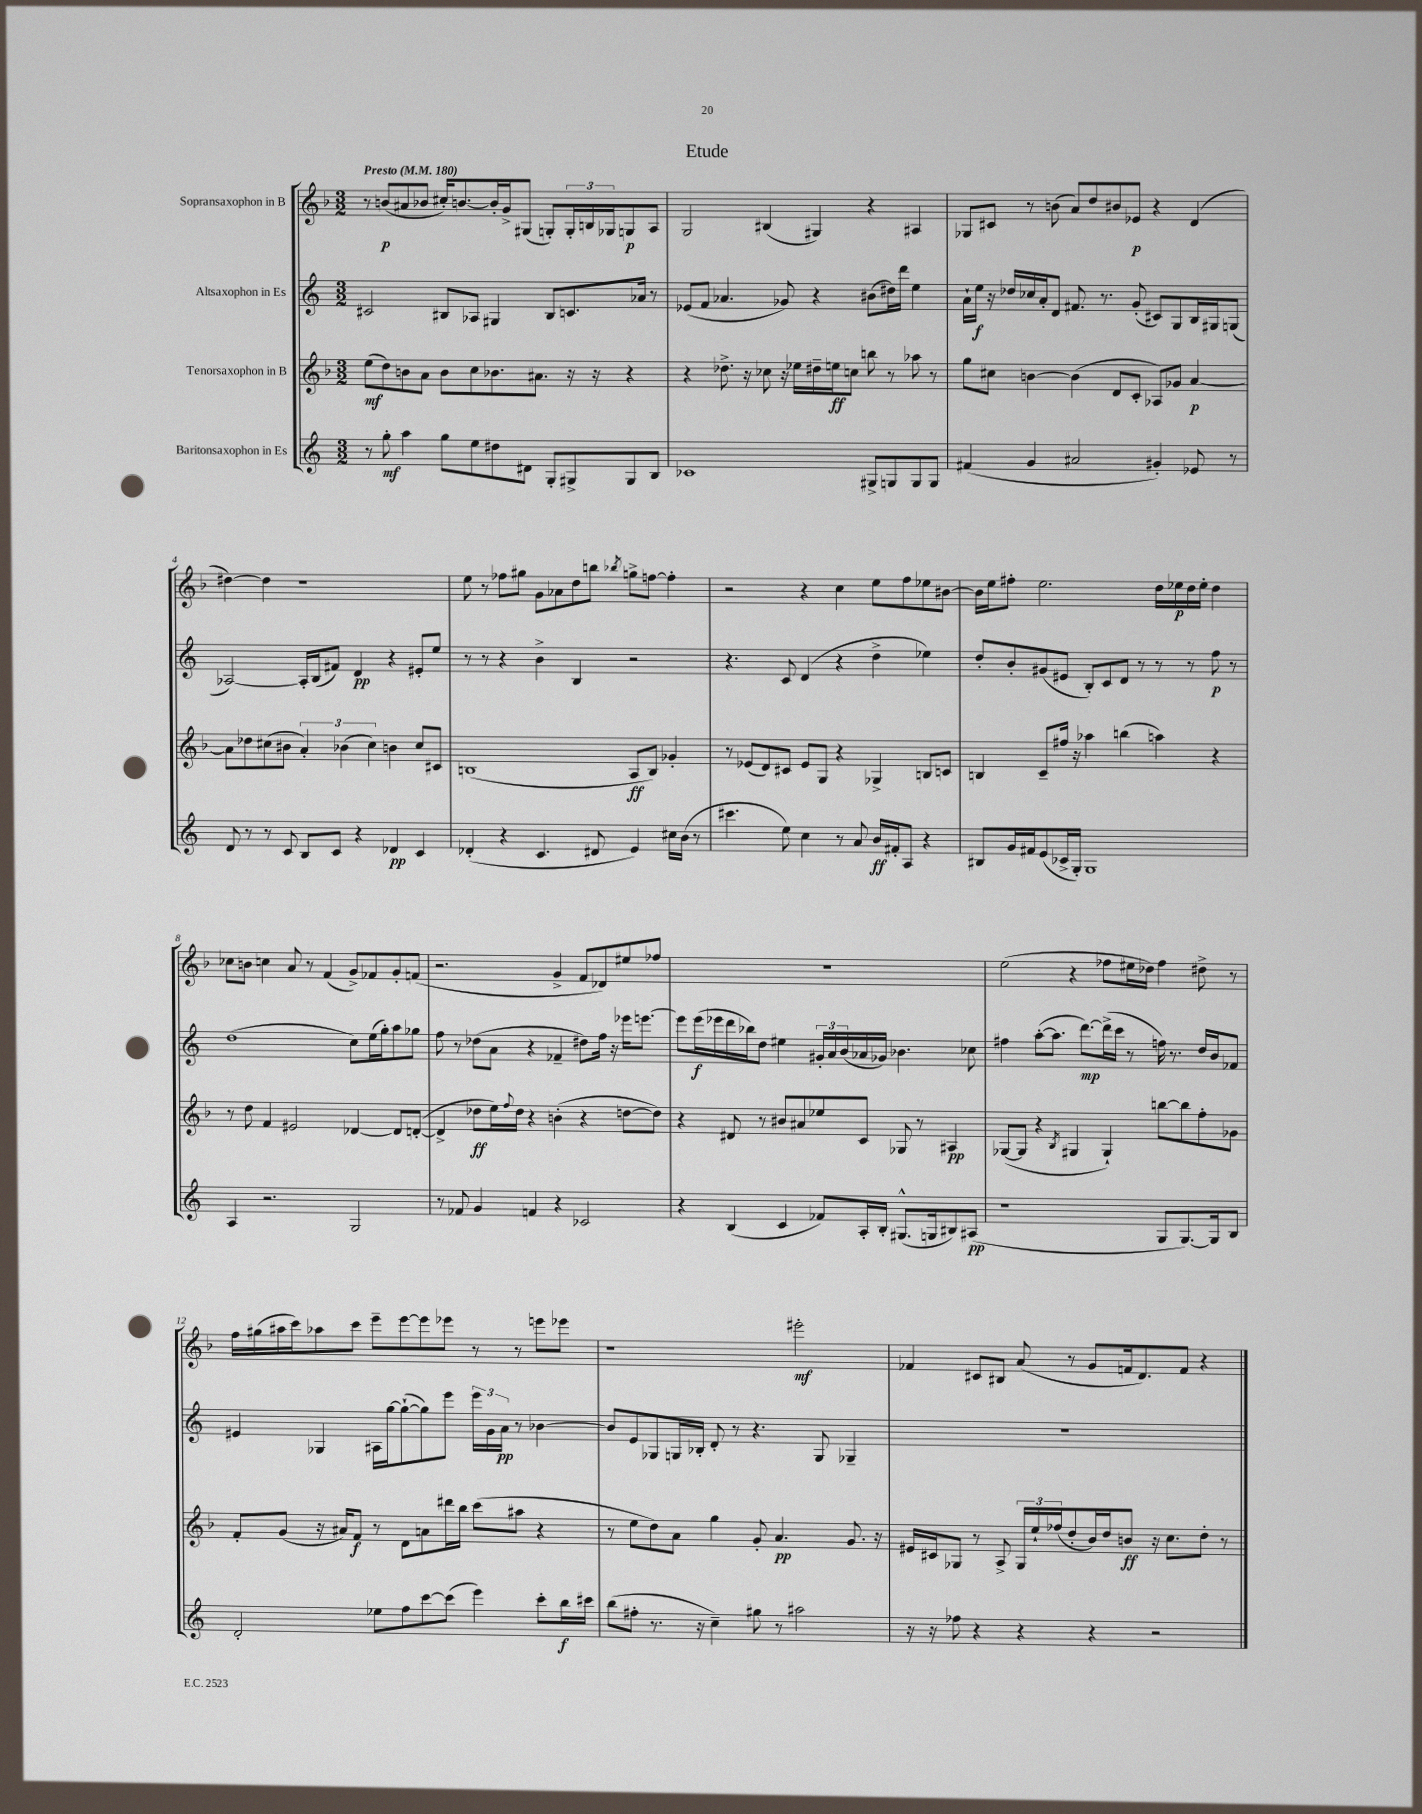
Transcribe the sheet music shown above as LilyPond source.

\header { title = "Etude" }
<<
\new StaffGroup <<
\new Staff = "s0" \with { instrumentName = "Sopransaxophon in B" } {
    \clef treble \key f \major \numericTimeSignature \time 3/2 \tempo "Presto" 4 = 180
    r8 b'8\p( ais'8 bes'8 cis''16-.) b'8.~ b'16-. g'16-> gis8( g8-.) \tuplet 3/2 { g16-. b16 ges16 } g8\p a8 |
    g2 bis4( gis4) r4 ais4 |
    ges8 cis'8 r8 b'8( a'8) d''8 bis'8 ees'8\p r4 d'4( |
    dis''4~) dis''4 r1 |
    e''8 r8 fes''8 gis''8 g'8 aes'8 d''8 b''8 \acciaccatura { bes''8 } g''8-> f''8~ f''4-. |
    r2 r4 c''4 e''8 f''8 ees''8 bis'8~ |
    bis'16 e''16 fis''8-. e''2. d''16 ees''16\p d''16 ees''16-. d''4 |
    ces''8 b'8 c''4 a'8 r8 f'4( g'8->) fes'8 g'8-. f'8( |
    r2. g'4-> f'8 des'8) eis''8 fes''8 |
    R1. |
    e''2( r4 fes''8 eis''16 des''16) fes''4 dis''8-> r8 |
    f''16 gis''16( ais''16 c'''16) aes''8 c'''8 e'''8-- e'''8~ e'''8 ees'''8 r8 r8 e'''8 ees'''8 |
    r1 eis'''2-.\mf |
    fes'4 cis'8 bis8 a'8( r8 g'8 f'16 d'8.) f'8 r4 \bar "|." |
}
\new Staff = "s1" \with { instrumentName = "Altsaxophon in Es" } {
    \clef treble \key c \major \numericTimeSignature \time 3/2
    cis'2 bis8 aes8 gis4 bis8 c'8. aes'16 r8 |
    ees'8( f'8 aes'4. ges'8) r4 bis'8( dis''16) d'''16 e''4 |
    a'16-! e''16\f r16 des''16 ces''16 a'16-. d'8 fis'8. r8. g'8-.( cis'8) g8 b16 gis16 g8( |
    aes2~) aes16-. b16( fis'8) d'4\pp r4 eis'8-. e''8 |
    r8 r8 r4 b'4-> b4 r2 |
    r4. c'8 d'4( r4 d''4-> ees''4) |
    d''8-. b'8-. gis'8( eis'8 b8-.) c'8 d'8 r8 r8 r8 f''8\p r8 |
    d''1( c''8) e''16( g''16-.) a''8 ges''8 |
    f''8 r8 des''8( a'8 r4 fes'4-- dis''8) f''16 r16 ees'''16 e'''8.~ |
    e'''8 e'''16\f( ees'''16 d'''16 bes''16) d''8 eis''4 \tuplet 3/2 { gis'16-. a'16 b'16( } aes'16 ges'16) bes'4. ces''8 |
    fis''4 a''8~-.( a''8. d'''8.~\mp) d'''16->( c'''16 r8 f''16) r8. d''16 b'16 fes'8 |
    eis'4 ges4 ais16 g''16~ g''8~-!( g''8) e'''8 \tuplet 3/2 { e'''16 g'16 a'16\pp } r8 bes'4~ |
    bes'8 e'8 ges8 g16 bes16-. d'8-. r8 r4. g8 ges4-- |
    R1. \bar "|." |
}
\new Staff = "s2" \with { instrumentName = "Tenorsaxophon in B" } {
    \clef treble \key f \major \numericTimeSignature \time 3/2
    e''8\mf( d''8) b'8 a'8 b'8 c''8 bes'8. ais'8. r16 r16 r4 |
    r4 des''8.-> r16 ces''8 r16 ees''16 dis''16-- e''16\ff c''8 b''8 r8 aes''8 r8 |
    g''8 cis''8 b'4~ b'4( d'8 c'8-. aes8) ges'8 a'4~\p |
    a'8 des''8 cis''8( bis'8 \tuplet 3/2 { a'4-.) bes'4( cis''4) } b'4 cis''8 cis'8 |
    b1( a8\ff b8) ges'4-. |
    r8 ees'8( d'8) cis'8 ees'8 g8 r4 ges4-> b8 c'8 |
    b4 c'8-- fis''16 r16 aes''4 b''4( a''4) r4 |
    r8 d''8 f'4 eis'2 des'4~ des'8 d'8~-.( |
    d'4-> des''8\ff e''16) \appoggiatura { f''8 } des''16 r4 b'4-.( r4 d''8~ d''8) |
    r4 dis'8 r8 bis'8 ais'8 ees''8 c'8 ges8 r8 ais4\pp |
    ges8~( ges8 r4 \acciaccatura { bes8 } gis4 gis4-!) b''8~ b''8 f''8-. ges'8 |
    f'8-. g'8( r16 ais'16) f'8\f r8 d'8 a'8 dis'''16 bes''16 c'''8( ais''8 r4 |
    r8 e''8 d''8) a'8 g''4 g'8-. a'4.\pp g'8. r16 |
    eis'16 cis'16 ges8 r8 a8-> \tuplet 3/2 { ges16 e''16-! fes''16( } d''8-. bes'16) d''16 b'8\ff r16 c''8. d''8-. r8 \bar "|." |
}
\new Staff = "s3" \with { instrumentName = "Baritonsaxophon in Es" } {
    \clef treble \key c \major \numericTimeSignature \time 3/2
    r8 g''8-.\mf a''4 g''8 e''8 dis''8 dis'8 g8-. gis8-> gis8 b8 |
    ces'1 gis8-> g8 g8 g8 |
    fis'4( g'4 ais'2 gis'4-.) ees'8 r8 |
    d'8 r8 r8 c'8 b8 c'8 r4 des'4\pp c'4 |
    des'4-.( r4 c'4. dis'8 e'4) cis''16 b'16( r8 |
    cis'''4. e''8) c''4 r8 a'8 b'16\ff fis'16-. a8 r4 |
    bis8 g'16 fis'16 e'8( ces'16-> g16-.) g1 |
    a4 r2. g2 |
    r8 fes'8 g'4 f'4 r4 ces'2 |
    r4 b4( c'4 fes'8) a16-. b16-. gis8.-^( g16 bis8) ais8\pp( |
    r1 g8 g8.~) g16 b8 |
    d'2-. ees''8 f''8 c'''8~ c'''8( e'''4) c'''8-. b''16\f cis'''16 |
    b''8( fis''8-. r8. r16 c''4--) gis''8 r8 ais''2 |
    r16 r16 fes''8 r4 r4 r4 r2 \bar "|." |
}
>>
>>
